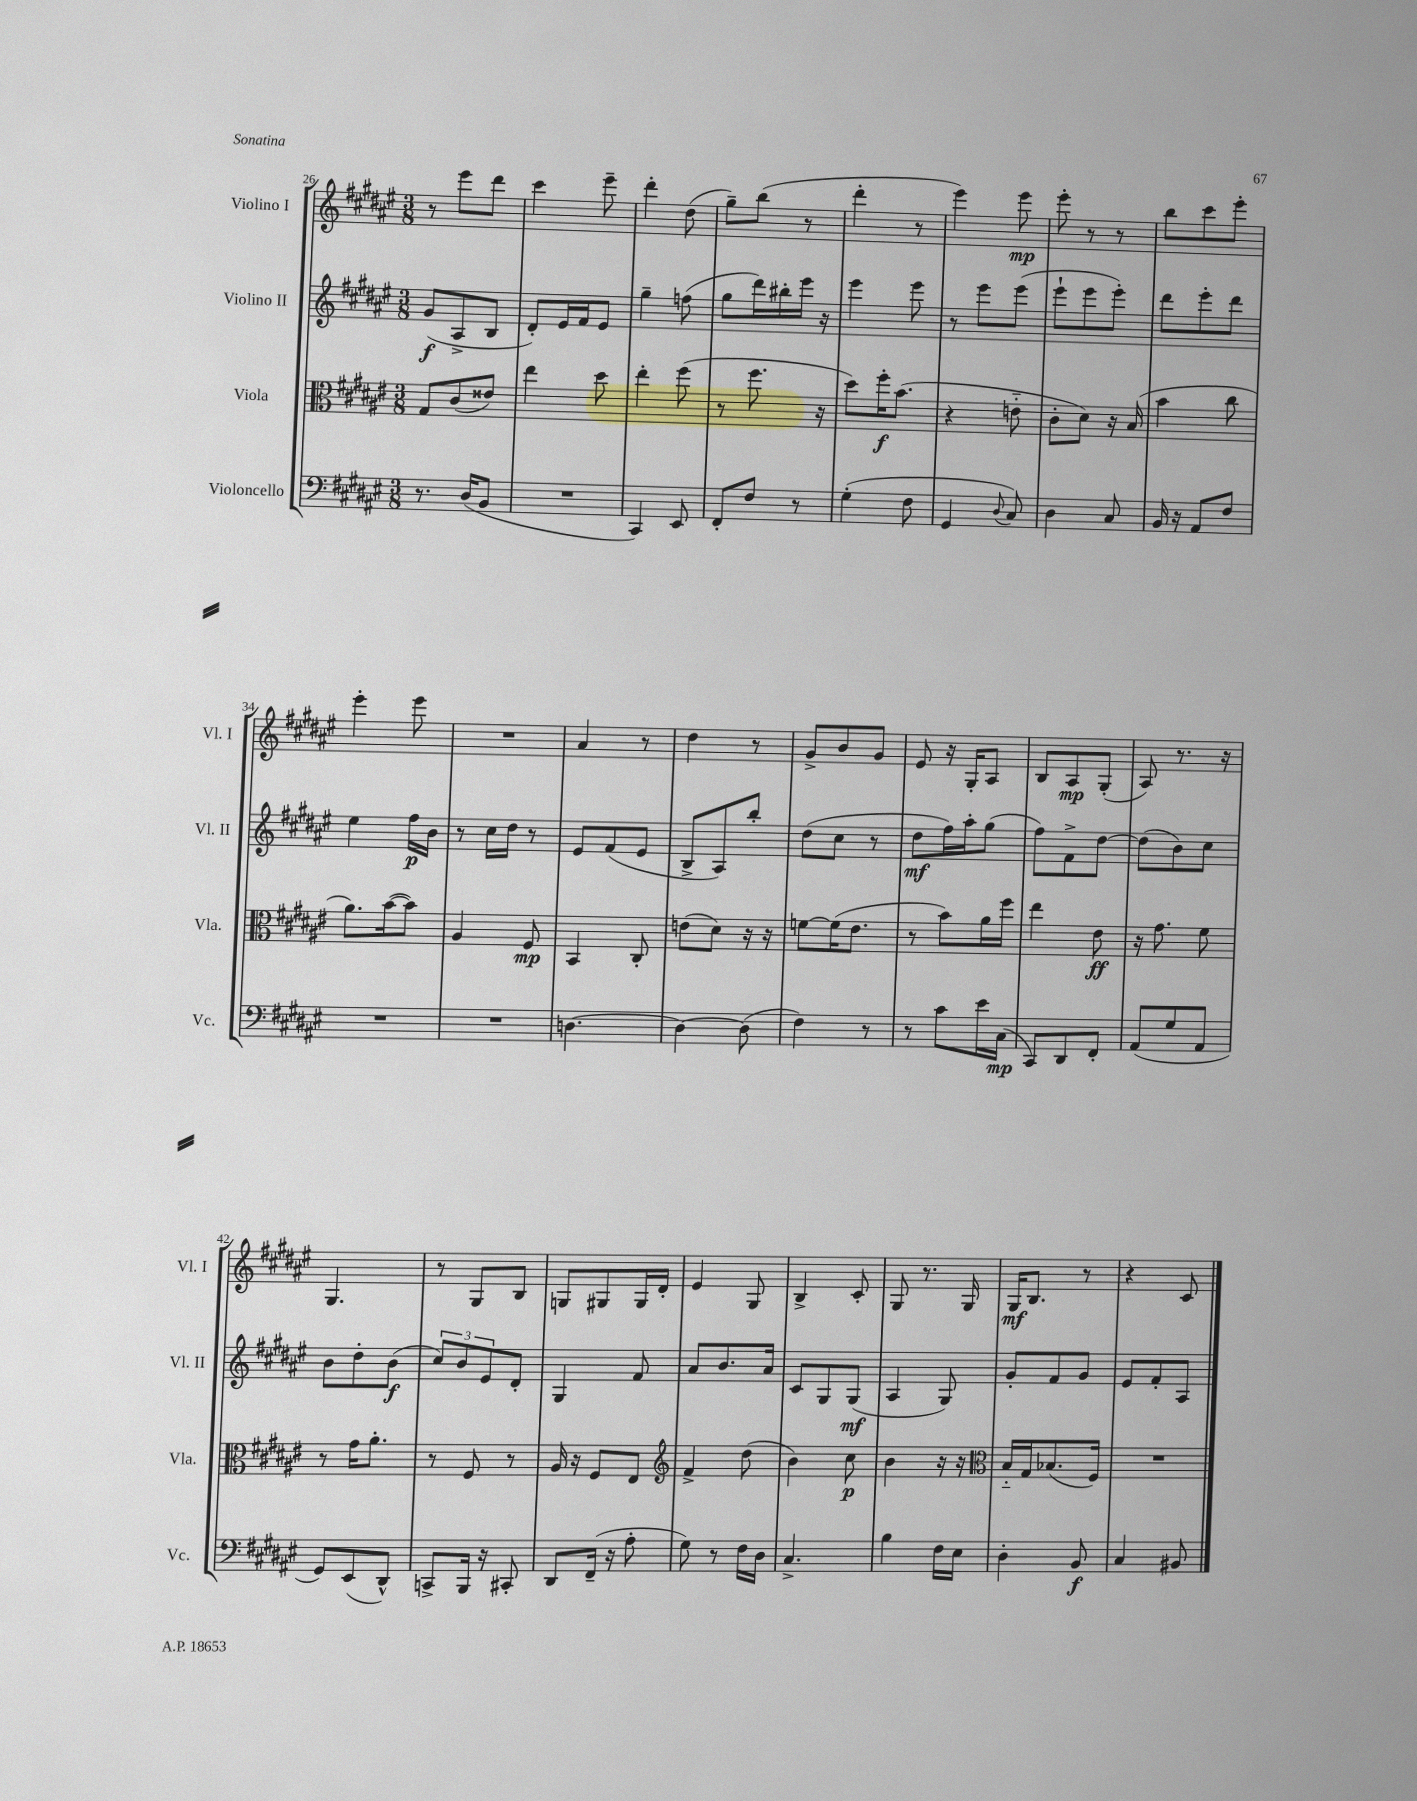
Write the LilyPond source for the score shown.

<<
\new StaffGroup <<
\new Staff = "s0" \with { instrumentName = "Violino I" shortInstrumentName = "Vl. I" } {
    \clef treble \key fis \major \numericTimeSignature \time 3/8
    r8 eis'''8 dis'''8 |
    cis'''4 eis'''8-- |
    dis'''4-. dis''8( |
    gis''8--) b''8( r8 |
    dis'''4-. r8 |
    eis'''4) eis'''8\mp |
    eis'''8-. r8 r8 |
    b''8 cis'''8 eis'''8-. |
    eis'''4-. eis'''8 |
    R4. |
    ais'4 r8 |
    dis''4 r8 |
    gis'8-> b'8 gis'8 |
    eis'8 r16 gis16-. ais8 |
    b8 ais8\mp gis8-.( |
    ais8) r8. r16 |
    gis4. |
    r8 gis8 b8 |
    g8 gis8 gis16 dis'16-. |
    eis'4 gis8 |
    b4-> cis'8-. |
    gis8 r8. gis16 |
    gis16\mf b8. r8 |
    r4 cis'8 \bar "|." |
}
\new Staff = "s1" \with { instrumentName = "Violino II" shortInstrumentName = "Vl. II" } {
    \clef treble \key fis \major \numericTimeSignature \time 3/8
    gis'8\f( ais8-> b8 |
    dis'8-.) eis'16 fis'16 eis'8 |
    gis''4-- f''8( |
    gis''8 dis'''16) bis''16-. eis'''16 r16 |
    eis'''4 eis'''8 |
    r8 eis'''8 eis'''8( |
    eis'''8-! eis'''8 eis'''8-.) |
    dis'''8 eis'''8-. dis'''8 |
    eis''4 fis''16\p b'16 |
    r8 cis''16 dis''16 r8 |
    eis'8 fis'8( eis'8 |
    b8-> ais8) b''8-. |
    dis''8( cis''8 r8 |
    dis''8\mf fis''16) ais''16-. gis''8( |
    fis''8) fis'8-> dis''8~ |
    dis''8( b'8) cis''8 |
    b'8 dis''8-. b'8\f( |
    \tuplet 3/2 { cis''8) b'8 eis'8 } dis'8-. |
    gis4 fis'8 |
    ais'8 b'8. ais'16 |
    cis'8 gis8 gis8\mf( |
    ais4 gis8) |
    gis'8-. fis'8 gis'8 |
    eis'8 fis'8-. ais8 \bar "|." |
}
\new Staff = "s2" \with { instrumentName = "Viola" shortInstrumentName = "Vla." } {
    \clef alto \key fis \major \numericTimeSignature \time 3/8
    gis8 cis'8( eisis'8) |
    eis''4 dis''8 |
    eis''4-. fis''8( |
    r8 fis''8. r16 |
    dis''8) fis''16-.\f b'8.( |
    r4 e'8-_ |
    cis'8-. dis'8) r16 b16( |
    b'4 cis''8 |
    ais'8.) b'16~( b'8) |
    ais4 fis8\mp |
    b,4 cis8-. |
    e'8( dis'8) r16 r16 |
    f'8~ f'16( eis'8. |
    r8 b'8) ais'16 fis''16 |
    eis''4 eis'8\ff |
    r16 gis'8. fis'8 |
    r8 gis'16 ais'8.-. |
    r8 fis8 r8 |
    ais16 r16 fis8 eis8 |
    \clef treble fis'4-> dis''8( |
    b'4) cis''8\p |
    b'4 r16 r16 |
    \clef alto b16-_ gis16 bes8.( fis16) |
    R4. \bar "|." |
}
\new Staff = "s3" \with { instrumentName = "Violoncello" shortInstrumentName = "Vc." } {
    \clef bass \key fis \major \numericTimeSignature \time 3/8
    r8. dis16( b,8 |
    R4. |
    cis,4) eis,8 |
    fis,8-. fis8 r8 |
    gis4-.( fis8 |
    gis,4 \appoggiatura { dis8 } cis8) |
    dis4 cis8 |
    b,16 r16 ais,8 fis8 |
    R4. |
    R4. |
    d4.~ |
    d4~ d8( |
    fis4) r8 |
    r8 cis'8 eis'16 cis16\mp( |
    cis,8) dis,8 fis,8-. |
    ais,8( gis8 ais,8 |
    gis,8) eis,8( dis,8-^) |
    c,8-> b,,16 r16 cis,8-. |
    dis,8 fis,16--( r16 ais8-. |
    gis8) r8 fis16 dis16 |
    cis4.-> |
    b4 fis16 eis16 |
    dis4-. b,8\f |
    cis4 bis,8 \bar "|." |
}
>>
>>
\layout { \context { \Score currentBarNumber = #26 } }
